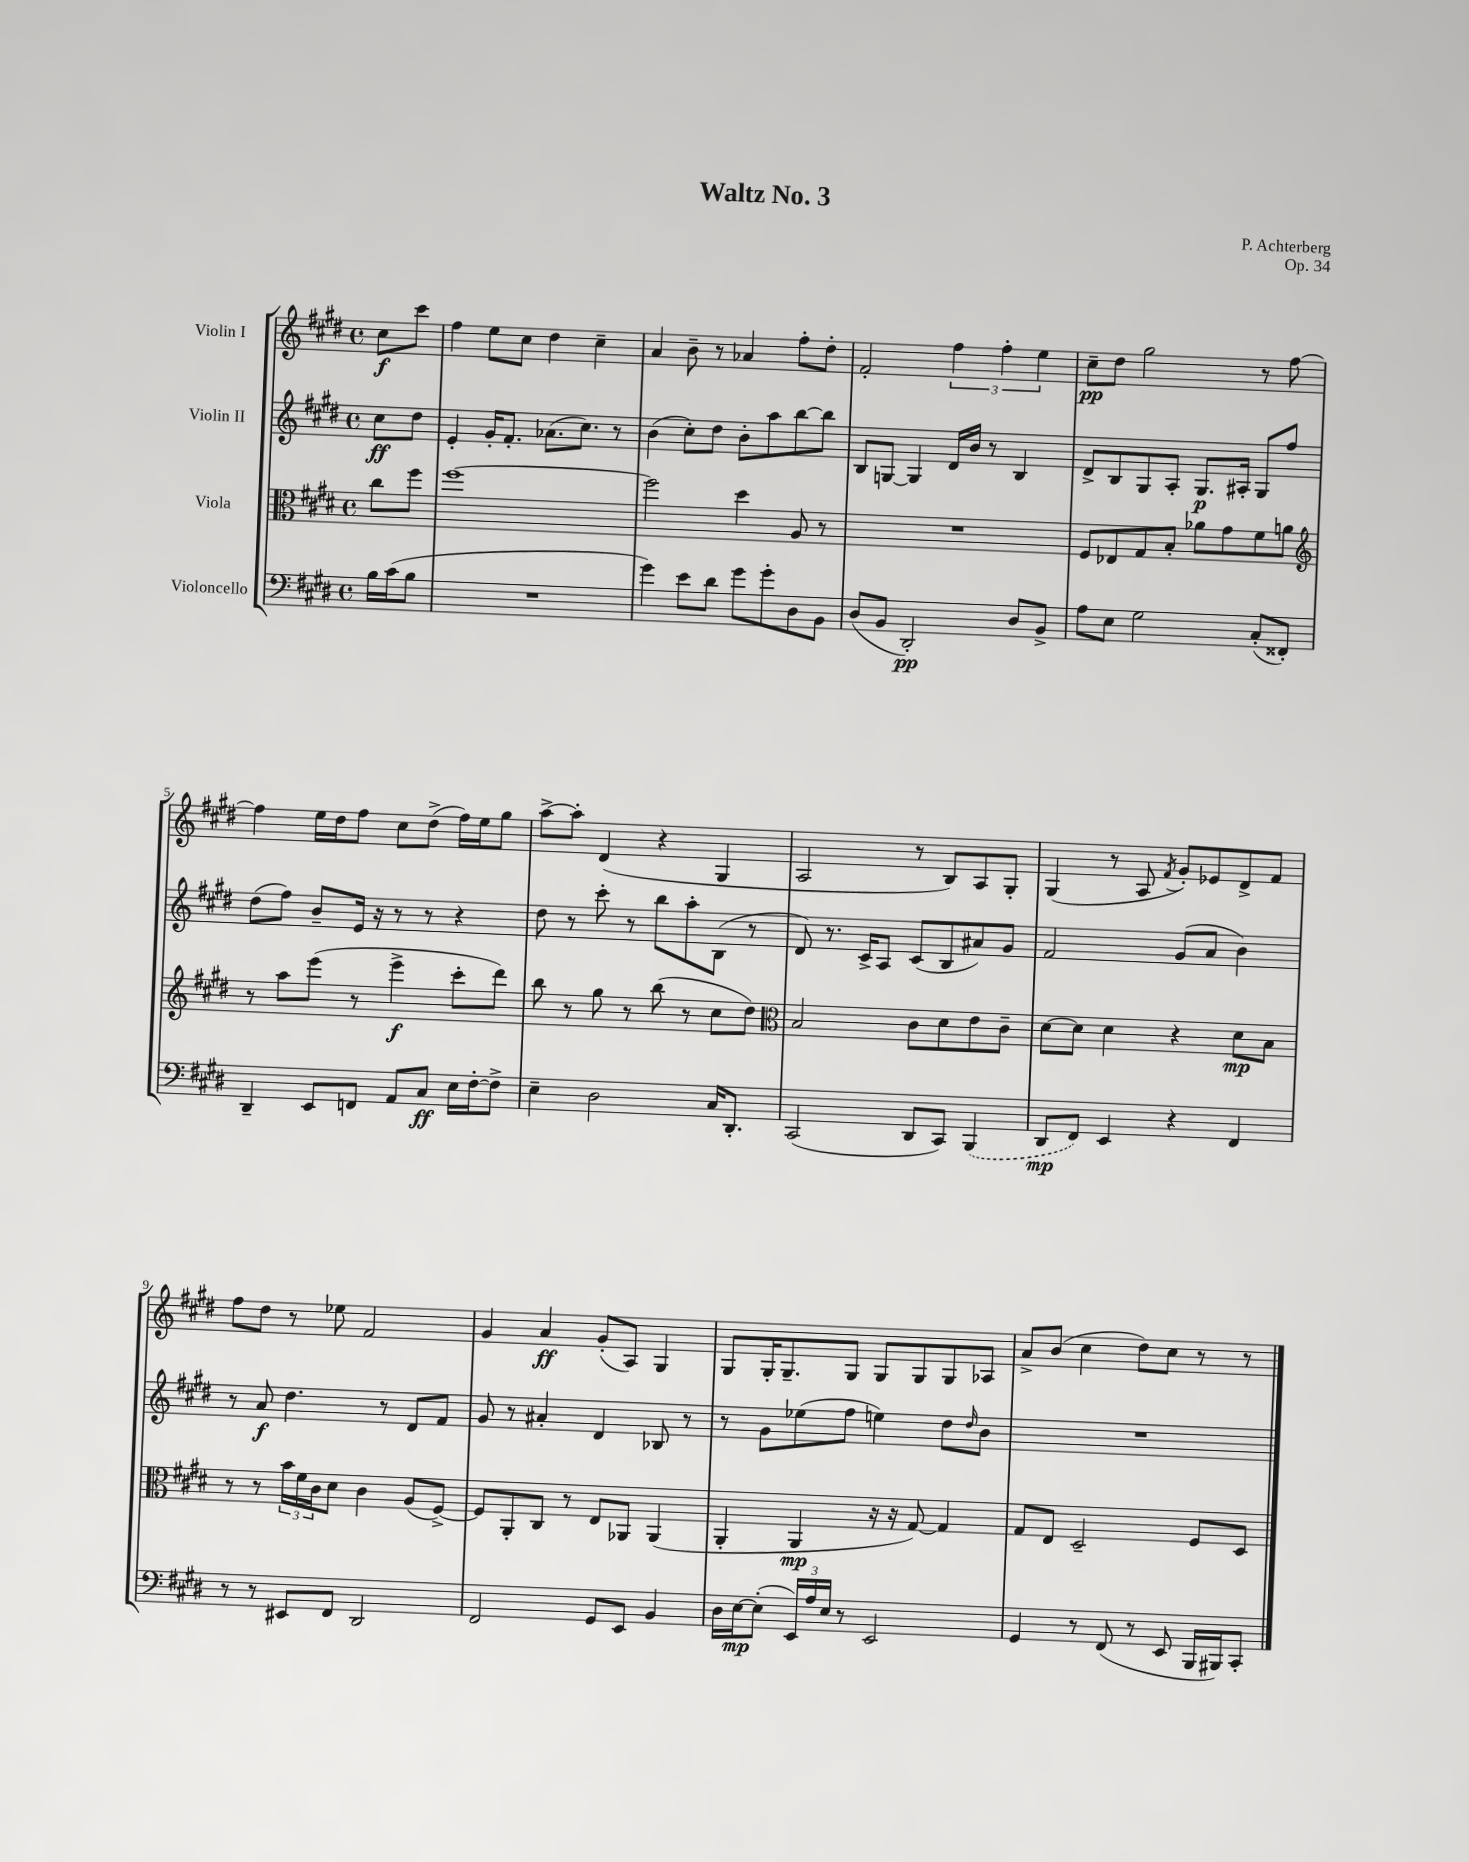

**kern	**kern	**kern	**kern
*staff4	*staff3	*staff2	*staff1
*clefF4	*clefC3	*clefG2	*clefG2
*k[f#c#g#d#]	*k[f#c#g#d#]	*k[f#c#g#d#]	*k[f#c#g#d#]
*M4/4	*M4/4	*M4/4	*M4/4
*met(c)	*met(c)	*met(c)	*met(c)
16B\LL	8cc#\L	8cc#\L	8cc#\L
(16c#\J	.	.	.
8B\J	8ff#\J	8dd#\J	8ccc#\J
=	=	=	=
1r	[1ff#	4e'/	4ff#\
.	.	16g#'/LK	8ee\L
.	.	8.f#'/J	.
.	.	.	8cc#\J
.	.	(8.a-\L	4dd#\
.	.	8.cc#\J)	.
.	.	.	4cc#~\
.	.	8r	.
=	=	=	=
4g#\)	2ff#\]	(4b\	4a/
8e\L	.	8cc#'\L)	8b~\
8d#\J	.	8dd#\J	8r
8g#\L	4dd#\	8b'\L	4a-/
8g#'\	.	8aa\	.
8D#\	8A/	[8bb\	8ff#'\L
8BB\J	8r	8bb\]J	8dd#'\J
=	=	=	=
(8D#/L	1r	8B/L	2f#'/
8BB/J	.	[8G/J	.
2DD#'/)	.	4G/]	.
.	.	16d#/LL	6ff#\
.	.	16b/JJ	.
.	.	8r	.
.	.	.	6ff#'\
8D#/L	.	4B/	.
.	.	.	6ee\
8BB^/J	.	.	.
=	=	=	=
8A\L	8F#/L	8d#^/L	8cc#~\L
8E\J	8E-/	8B/	8dd#\J
2G#\	8G#/	8G#/	2gg#\
.	8B'/J	8A'/J	.
.	8a-\L	8.G#/L	.
.	8g#\	.	.
.	.	16A#'/Jk	.
(8C#'/L	8f#\	8G#/L	8r
8FF##'/J)	8a\J	8ff#/J	[8ff#\
=	=	=	=
*	*clefG2	*	*
4DD#~/	8r	(8dd#\L	4ff#\]
.	8aa\L	8ff#\J)	.
8EE/L	(8eee\J	8b~/L	16ee\LL
.	.	.	16dd#\J
8FF/J	8r	16e/Jk	8ff#\J
.	.	16r	.
8AA/L	4eee^\	8r	8cc#\L
8C#/J	.	8r	(8dd#^\J
16E\LL	8ccc#'\L	4r	16ff#\LL)
[16F#'\J	.	.	16ee\J
8F#^\]J	8ddd#\J)	.	8gg#\J
=	=	=	=
4E~\	8bb\	8dd#\	[8aa^\L
.	8r	8r	8aa'\]J
2D#\	8gg#\	8ccc#'\	(4d#/
.	8r	8r	.
.	(8bb\	8bb\L	4r
.	8r	8aa'\	.
16C#/LK	8cc#\L	(8B\J	4G#/
8.DD#'/J	.	.	.
.	8dd#\J)	8r	.
=	=	=	=
*	*clefC3	*	*
(2CC#/	2B/	8d#/)	2A/
.	.	8.r	.
.	.	16c#^/LK	.
.	.	8A/J	.
8DD#/L	8c#\L	(8c#/L	8r
8CC#/J)	8d#\	8B/	8B/L)
(4BBB/	8e\	8a#/)	8A/
.	8c#~\J	8g#/J	8G#'/J
=	=	=	=
8DD#/L	[8d#\L	2f#/	(4G#/
8FF#/J)	8d#\]J	.	.
4EE/	4d#\	.	8r
.	.	.	8A/
.	.	.	8qf#/
4r	4r	(8g#/L	8g#'/L)
.	.	8a/J	8e-/
4FF#/	8d#\L	4b\)	8d#^/
.	8B\J	.	8f#/J
=	=	=	=
8r	8r	8r	8ff#\L
8r	8r	8a/	8dd#\J
8EE#/L	24b\LL	4.dd#\	8r
.	24f#\	.	.
.	24c#\J	.	.
8FF#/J	8d#\J	.	8ee-\
2DD#/	4c#\	.	2f#/
.	.	8r	.
.	(8A/L	8d#/L	.
.	[8F#^/J)	8f#/J	.
=	=	=	=
2FF#/	8F#/]L	8g#/	4g#/
.	8AA'/	8r	.
.	8C#/J	4a#'/	4a/
.	8r	.	.
8GG#/L	8E/L	4d#/	(8g#'/L
8EE/J	8AA-/J	.	8A/J)
4BB/	(4AA-/	8B-/	4G#/
.	.	8r	.
=	=	=	=
16D#\LL	4AA'/	8r	8G#/L
[16E\J	.	.	.
(8E'\]J	.	8g#\L	16G#'/K
.	.	.	8.G#~/
24EE/LL)	4AA/	(8ee-\	.
24A/	.	.	.
24E/JJ	.	.	.
8r	.	8ff#\J	8G#/J
2EE/	16r	4ee\)	8G#/L
.	16r	.	.
.	[8G#/)	.	8G#/
.	4G#/]	8dd#\L	8G#/
.	.	16qqdd#/	.
.	.	8b\J	8A-/J
=	=	=	=
4GG#/	8G#/L	1r	8a^/L
.	8E/J	.	(8b/J
8r	2D#~/	.	4cc#\
(8FF#/	.	.	.
8r	.	.	8dd#\L)
8EE/	.	.	8cc#\J
16BBB/LL	8F#/L	.	8r
16BBB#/J)	.	.	.
8CC#'/J	8D#/J	.	8r
==	==	==	==
*-	*-	*-	*-
